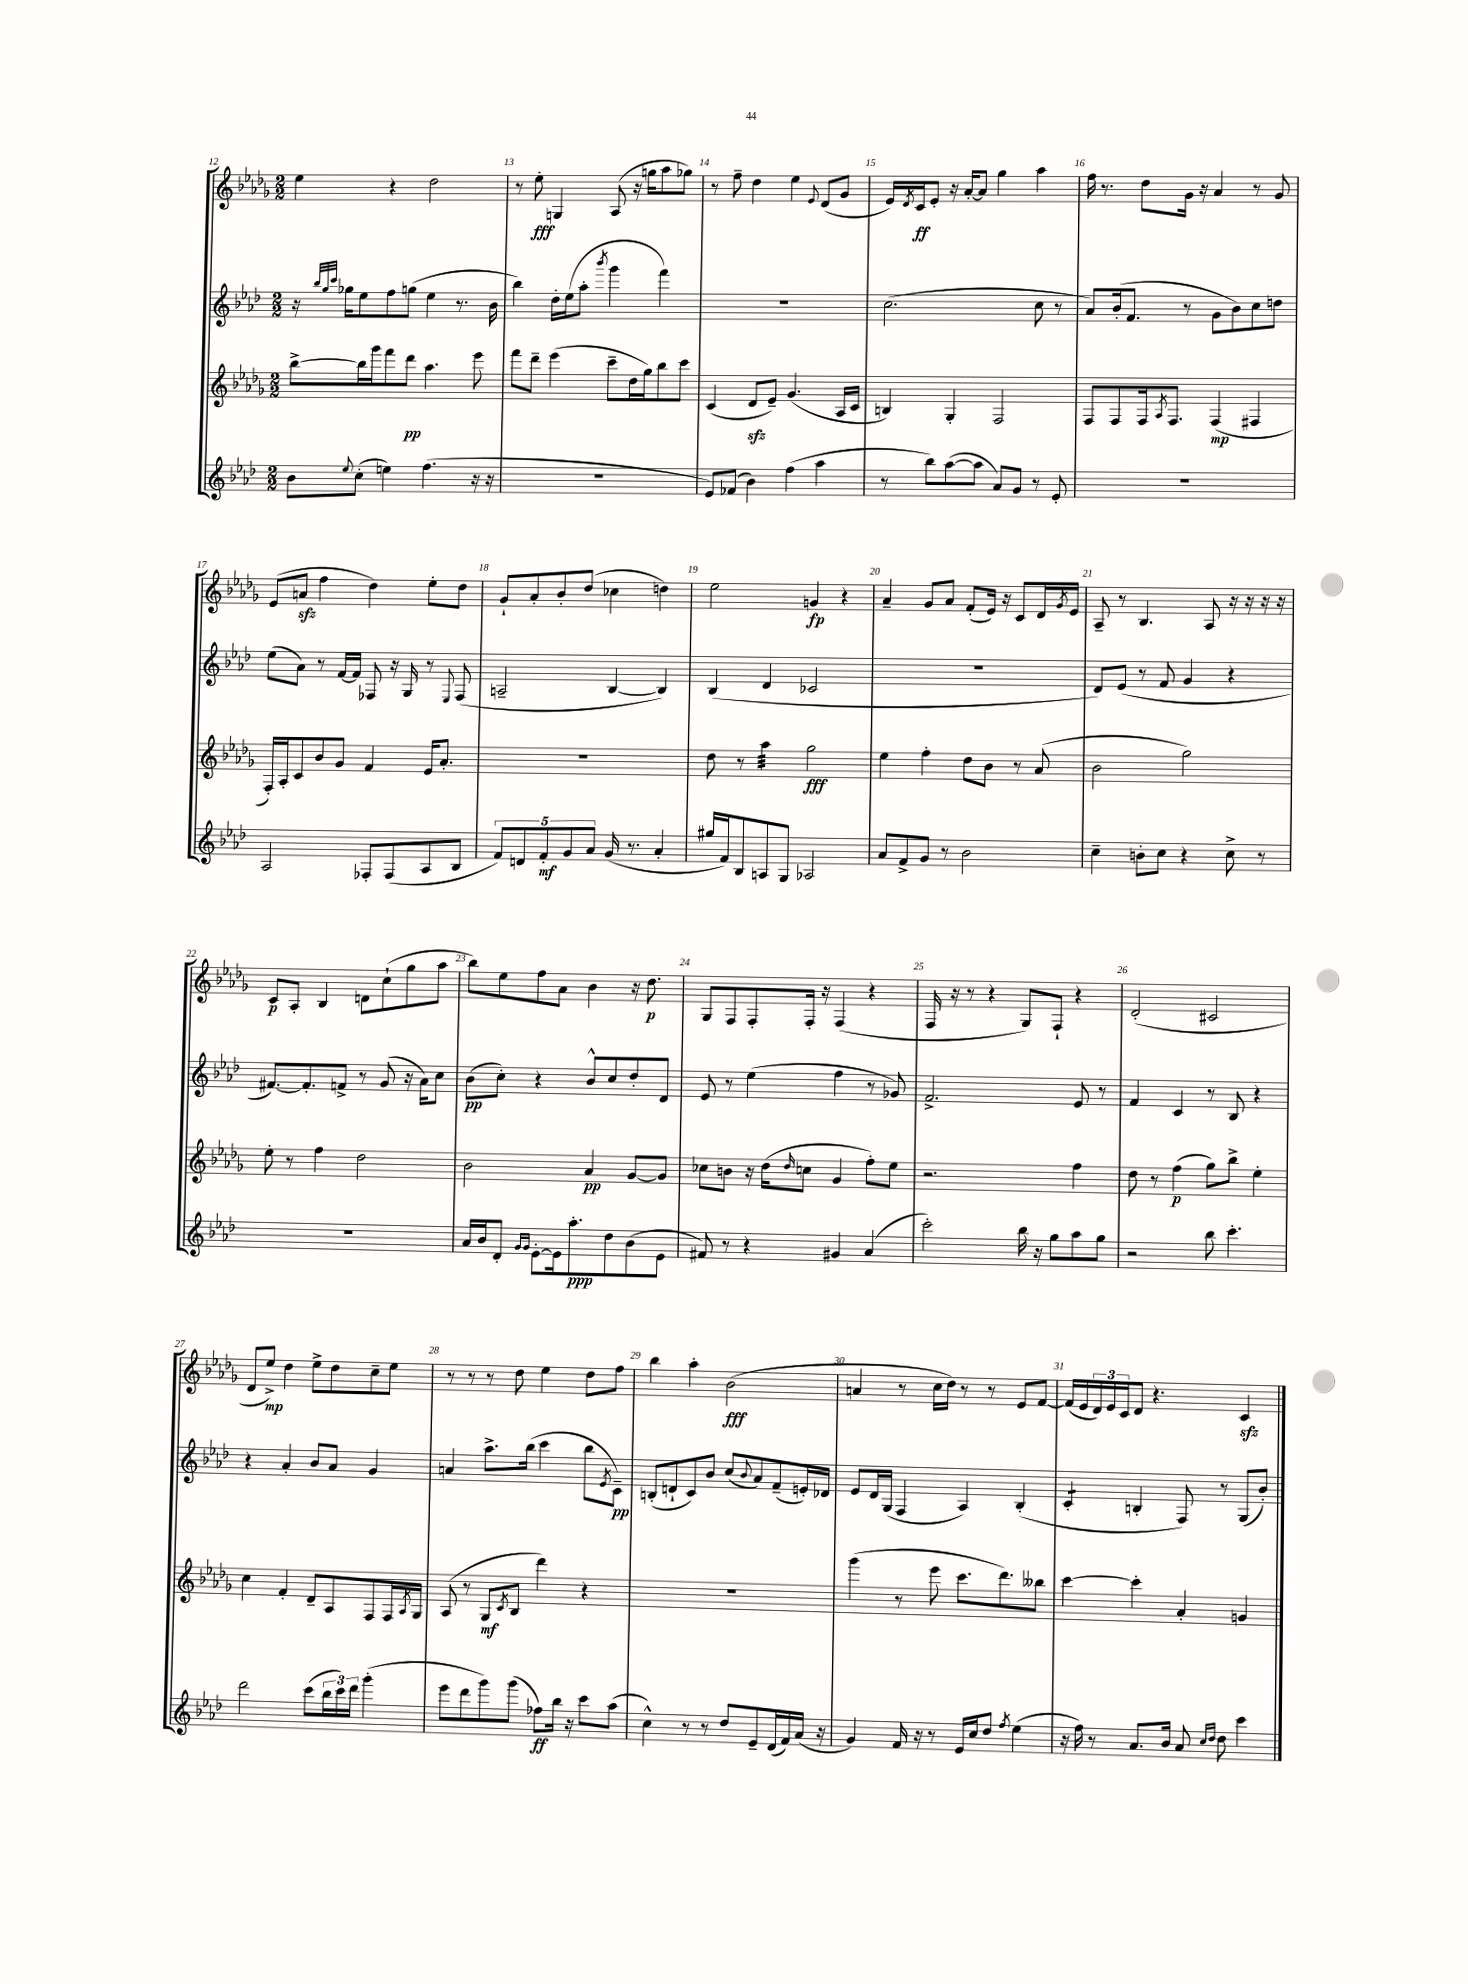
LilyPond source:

<<
\new StaffGroup <<
\new Staff = "s0" {
    \clef treble \key des \major \numericTimeSignature \time 2/2
    ees''4 r4 des''2 |
    r8 ees''8-.\fff g4 aes8( r16 g''16 aes''8 ges''8) |
    r8 f''8-- des''4 ees''4 \appoggiatura { ees'8 } des'8( ges'8 |
    ees'16) \acciaccatura { des'8 } c'16\ff ees'8-. r16 aes'16~-. aes'8 ges''4 aes''4 |
    f''16 r8. des''8 ges'16 r16 aes'4 r8 ges'8 |
    ees'8( a'8\sfz f''4 des''4) ees''8-. des''8 |
    ges'8-! aes'8-. bes'8-. des''8( ces''4 d''4) |
    ees''2 g'4\fp r4 |
    aes'4-- ges'8 aes'8 f'8-.( ees'16) r16 c'8 des'16 \acciaccatura { ges'8 } ees'16 |
    aes8-- r8 bes4. aes8 r16 r16 r16 r16 |
    c'8\p aes8-. bes4 d'8 c''8-!( ges''8 aes''8 |
    bes''8) ees''8 f''8 aes'8 bes'4 r16 des''8.\p |
    ges8 f8 f8-. f16-. r16 f4( r4 |
    f16 r16 r8 r4 ges8) f8-! r4 |
    des'2-.( cis'2 |
    des'8 ees''8->\mp) des''4 ees''8-> des''8 c''8-- ees''8 |
    r8 r8 r8 des''8 ees''4 des''8 f''8 |
    bes''4 aes''4-. bes'2\fff( |
    a'4 r8 c''16 des''16) r8 r8 ees'8 f'8~ |
    f'16( ees'16 \tuplet 3/2 { des'16) ees'16 c'16 } des'8 r4. c'4\sfz \bar "|." |
}
\new Staff = "s1" {
    \clef treble \key aes \major \numericTimeSignature \time 2/2
    r16 \grace { bes''32 g''32 c'''32 } ges''16 ees''8 f''8 g''8( ees''4 r8. bes'16 |
    bes''4) des''16-. ees''16( aes''8-. \acciaccatura { bes'''8 } g'''4 f'''4) |
    R1 |
    c''2.( c''8 r8 |
    aes'8) bes'16-.( f'8. r8 g'8 bes'8) c''8 d''8 |
    ees''8( aes'8) r8 f'16~ f'16 fes8 r16 g16 r8 \appoggiatura { ees8 } fes8( |
    a2-- bes4~ bes4) |
    bes4( des'4 ces'2 |
    R1 |
    des'8) ees'8( r8 f'8 g'4 r4 |
    fis'8.~) fis'8.-. f'8-> r8 g'8( r16 aes'16) c''8 |
    bes'8\pp( c''8-.) r4 bes'8-^ c''8 des''8-. des'8 |
    ees'8 r8 ees''4( f''4 r8 ges'8) |
    f'2.-> ees'8 r8 |
    f'4 c'4 r8 bes8 r4 |
    r4 aes'4-. bes'8 aes'8 g'4 |
    a'4 aes''8.-> bes''16( c'''4 bes''8 \acciaccatura { ees'8 } c'8--\pp) |
    b8-.( d'8-! c'8) bes'8 c''8( \appoggiatura { bes'8 } aes'8) f'8--( e'16-.) des'16 |
    ees'8 des'16 g16( f4 aes4) bes4-.( |
    c'4:8-. b4-. f8) r8 g8( bes'8-.) \bar "|." |
}
\new Staff = "s2" {
    \clef treble \key des \major \numericTimeSignature \time 2/2
    bes''8~-> bes''16 ges'''16 f'''8 des'''8\pp aes''4. ees'''8 |
    f'''8 des'''8-- ees'''4( c'''8-- des''16 ges''16) bes''8 c'''8 |
    c'4( des'8\sfz ees'8--) ges'4.( aes16 c'16 |
    b4) ges4-. f2 |
    f8 f8 f16 \acciaccatura { aes8 } f8. f4\mp( fis4 |
    f16-.) aes16-. c'8 bes'8 ges'8 f'4 ees'16 aes'8.-. |
    R1 |
    des''8 r8 aes''4:32 ges''2\fff |
    ees''4 f''4-. des''8 bes'8 r8 aes'8( |
    bes'2 ges''2) |
    ees''8-. r8 f''4 des''2 |
    bes'2 aes'4\pp ges'8~ ges'8 |
    ces''8 b'8 r16 des''16( \grace { des''16 } c''8 ges'4 f''8-.) ees''8 |
    r2. f''4 |
    des''8 r8 f''4\p( ges''8) bes''8-> ees''4-. |
    c''4 f'4-. des'8-- aes8 f8 f16 \acciaccatura { aes8 } ges16 |
    aes8( r8 ges8\mf \acciaccatura { c'8 } bes8 des'''4) r4 |
    R1 |
    ges'''4( r8 ees'''8 c'''8. des'''8.) beses''8 |
    c'''4~ c'''4-. aes'4-. g'4 \bar "|." |
}
\new Staff = "s3" {
    \clef treble \key aes \major \numericTimeSignature \time 2/2
    bes'8 \appoggiatura { ees''8 } c''8-.( e''4) f''4.( r16 r16 |
    R1 |
    ees'8) fes'8( bes'4) f''4( aes''4 |
    r8 bes''8) aes''8~( aes''8 aes'8) g'8 r8 ees'8-. |
    R1 |
    aes2 fes8-. fes8( aes8 bes8 |
    \tuplet 5/4 { f'8) d'8 f'8-.\mf g'8 aes'8 } g'16( r8. aes'4-. |
    gis''16 f'16) bes8 a8 g8 aes2 |
    aes'8 f'8-> g'8 r8 bes'2 |
    c''4-- b'8-. c''8 r4 c''8-> r8 |
    R1 |
    aes'16 bes'16 des'8-. \grace { g'16 g'16 } ees'8~-. ees'16 aes''8.-.\ppp des''8 bes'8( ees'8 |
    fis'8) r8 r4 gis'4 aes'4( |
    c'''2-.) bes''16 r16 g''8 aes''8 g''8 |
    r2 bes''8 c'''4.-. |
    des'''2 c'''8( \tuplet 3/2 { bes''16 c'''16) des'''16 } g'''4-.( |
    ees'''8 des'''8 g'''8) g'''8( fes''8\ff) bes''16 r16 c'''8 aes''8( |
    c''4-^) r8 r8 des''8 ees'8-- des'16( f'16) aes'16( r16 |
    g'4) f'16 r16 r8 ees'16 c''16 des''8 \acciaccatura { f''8 } ees''4( |
    r16 f''16) r8 aes'8. bes'16 aes'8 \grace { c''16 des''16 } des''8 c'''4 \bar "|." |
}
>>
>>
\layout { \context { \Score currentBarNumber = #12 \override BarNumber.break-visibility = ##(#f #t #t) barNumberVisibility = #all-bar-numbers-visible } }
